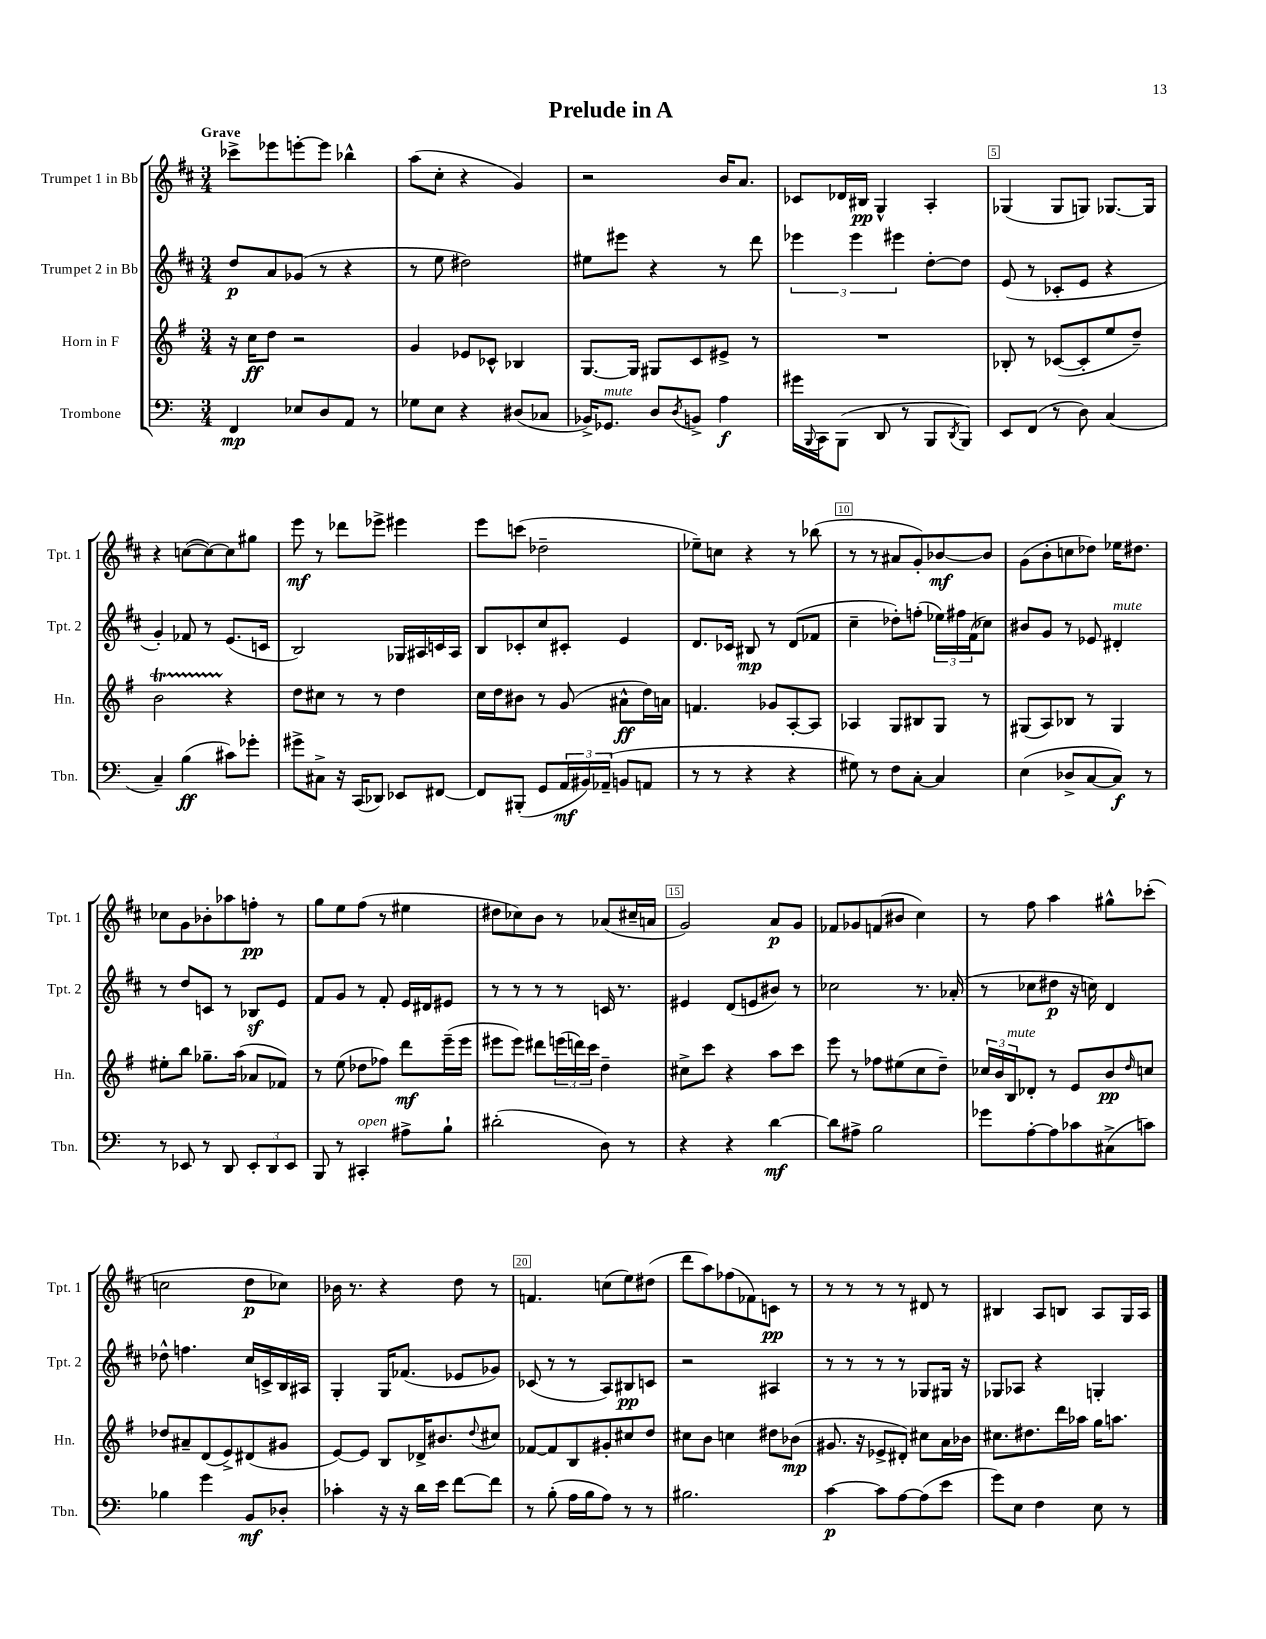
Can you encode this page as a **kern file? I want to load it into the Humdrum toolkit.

**kern	**dynam	**kern	**dynam	**kern	**dynam	**kern	**dynam
*part4	*part4	*part3	*part3	*part2	*part2	*part1	*part1
*staff4	*staff4	*staff3	*staff3	*staff2	*staff2	*staff1	*staff1
*I"Trombone	*	*I"Horn in F	*	*I"Trumpet 2 in Bb	*	*I"Trumpet 1 in Bb	*
*I'Tbn.	*	*I'Hn.	*	*I'Tpt. 2	*	*I'Tpt. 1	*
*clefF4	*	*clefG2	*	*clefG2	*	*clefG2	*
*k[]	*	*k[f#]	*	*k[f#c#]	*	*k[f#c#]	*
*M3/4	*	*M3/4	*	*M3/4	*	*M3/4	*
=1	=1	=1	=1	=1	=1	=1	=1
!	!	!	!	!	!	!LO:TX:a:B:t=Grave	!
4FF/	mp	16r	.	8dd/L	p	8ccc-X^\L	.
.	.	16cc\KL	ff	.	.	.	.
.	.	8dd\J	.	8a/	.	8eee-X\	.
8E-X/L	.	2r	.	(8g-X/J	.	[8eeen'\	.
8D/	.	.	.	8r	.	8eee\J]	.
8AA/J	.	.	.	4r	.	4bb-X^^\	.
8r	.	.	.	.	.	.	.
=2	=2	=2	=2	=2	=2	=2	=2
8G-X\L	.	4g/	.	8r	.	(8aa\L	.
8E\J	.	.	.	8ee\	.	8cc#'\J	.
4r	.	8e-X/L	.	2dd#X\)	.	4r	.
.	.	8c-X^^/J	.	.	.	.	.
(8D#X/L	.	4B-X/	.	.	.	4g/)	.
8C-X/J	.	.	.	.	.	.	.
=3	=3	=3	=3	=3	=3	=3	=3
16BB-X^/KL)	.	[8.G/L	.	8ee#X\L	.	2r	.
!LO:TX:a:i:t=mute	!	!	!	!	!	!	!
8.GG-X/J	.	.	.	.	.	.	.
.	.	.	.	8eee#X\J	.	.	.
.	.	16G/Jk]	.	.	.	.	.
8D/L	.	8G#X/L	.	4r	.	.	.
8qD/	.	.	.	.	.	.	.
8BBn^/J	.	8c/	.	.	.	.	.
4A\	f	8e#X^/J	.	8r	.	16b/KL	.
.	.	.	.	.	.	8.a/J	.
.	.	8r	.	8ddd\	.	.	.
=4	=4	=4	=4	=4	=4	=4	=4
16g#X\LL	.	2.r	.	6eee-X\	.	8c-X/L	.
8qqBBB/	.	.	.	.	.	.	.
16CC\J	.	.	.	.	.	.	.
(8BBB\J	.	.	.	.	.	16d-X/L	.
.	.	.	.	6eee-\	.	.	.
.	.	.	.	.	.	16B#X/JJ	pp
8DD/	.	.	.	.	.	4G^^/	.
.	.	.	.	6eee#X\	.	.	.
8r	.	.	.	.	.	.	.
8BBB/L	.	.	.	[8dd'\L	.	4A'/	.
8qDD/	.	.	.	.	.	.	.
8BBB/J)	.	.	.	8dd\J]	.	.	.
=5	=5	=5	=5	=5	=5	=5	=5
8EE/L	.	8B-X'/	.	(8e/	.	(4G-X/	.
(8FF/J	.	8r	.	8r	.	.	.
8r	.	([8c-X/L	.	8c-X'/L	.	8G-/L	.
8D\)	.	8c-'/]	.	8e/J	.	8Gn/J)	.
(4C/	.	8ee/	.	4r	.	[8.G-X/L	.
.	.	8dd~/J)	.	.	.	.	.
.	.	.	.	.	.	16G-/Jk]	.
!!LO:LB:g=z
=6	=6	=6	=6	=6	=6	=6	=6
4C~/)	.	2bt\	.	4g'/)	.	4r	.
(4B\	ff	.	.	8f-X/	.	([8ccn\L	.
.	.	.	.	8r	.	8cc\_)	.
8c#X\L)	.	4r	.	(8.e/L	.	8cc\]	.
8g-X'\J	.	.	.	.	.	8gg#X\J	.
.	.	.	.	16cn/Jk	.	.	.
=7	=7	=7	=7	=7	=7	=7	=7
8g#X^\L	.	8dd\L	.	2B/)	.	8eee\	mf
8C#X^\J	.	8cc#X\J	.	.	.	8r	.
16r	.	8r	.	.	.	8ddd-X\L	.
(16CC/KL	.	.	.	.	.	.	.
8DD-X/J)	.	8r	.	.	.	8eee-X^\J	.
8EE-X/L	.	4dd\	.	16G-X/LL	.	4eee#X\	.
.	.	.	.	16A#X/	.	.	.
[8FF#X/J	.	.	.	16cn/	.	.	.
.	.	.	.	16A#/JJ	.	.	.
=8	=8	=8	=8	=8	=8	=8	=8
8FF#/L]	.	16cc\LL	.	8B/L	.	8eee\L	.
.	.	16dd\J	.	.	.	.	.
(8BBB#X'/J	.	8b#X\J	.	8c-X'/	.	(8cccn\J	.
8GG/L	.	8r	.	8cc#/	.	2dd-X~\	.
24AA/L	mf	(8g/	.	8c#X'/J	.	.	.
24BB#X/)	.	.	.	.	.	.	.
(24AA-X~/JJ	.	.	.	.	.	.	.
8BBn/L	.	8a#X^^\L	ff	4e/	.	.	.
8AAn/J	.	16dd\L)	.	.	.	.	.
.	.	16an\JJ	.	.	.	.	.
=9	=9	=9	=9	=9	=9	=9	=9
8r	.	4.fn/	.	8.d/L	.	8ee-X~\L)	.
8r	.	.	.	.	.	8ccn\J	.
.	.	.	.	16c-X/Jk	.	.	.
4r	.	.	.	8B#X/	mp	4r	.
.	.	8g-X/L	.	8r	.	.	.
4r	.	[8A'/	.	(8d/L	.	8r	.
.	.	8A/J]	.	8f-X/J	.	(8bb-X\	.
=10	=10	=10	=10	=10	=10	=10	=10
8G#X\)	.	4A-X/	.	4cc#~\	.	8r	.
8r	.	.	.	.	.	8r	.
8F\L	.	8G/L	.	8dd-X'\L)	.	8a#X/L	.
[8C'\J	.	8B#X/	.	(8ffn'\J	.	8g'/)	.
4C/]	.	8G/J	.	24ee-X\LL)	.	[8b-X/	mf
.	.	.	.	24ff#X\	.	.	.
.	.	.	.	(24f#\J	.	.	.
.	.	8r	.	8cc-X\J)	.	8b-/J]	.
=11	=11	=11	=11	=11	=11	=11	=11
(4E\	.	(8G#X/L	.	8b#X/L	.	(8g\L	.
.	.	8A/)	.	8g/J	.	8b'\	.
8D-X^/L	.	8B-X/J	.	8r	.	8ccn\	.
[8C/	.	8r	.	8e-X/	.	8dd-X\J)	.
!	!	!	!	!LO:TX:a:i:t=mute	!	!	!
8C/J])	f	4G#/	.	4d#X'/	.	16ee-X\KL	.
.	.	.	.	.	.	8.dd#X\J	.
8r	.	.	.	.	.	.	.
!!LO:LB:g=z
=12	=12	=12	=12	=12	=12	=12	=12
8r	.	8ee#X'\L	.	8r	.	8cc-X\L	.
8EE-X/	.	8bb\J	.	8dd/L	.	8g\	.
8r	.	8.gg-X~\L	.	8cn/J	.	8b-X'\	.
8DD/	.	.	.	8r	.	8aa-X\	.
.	.	(16aa\Jk	.	.	.	.	.
12EE-'/L	.	8a-X/L	.	8B-Xz/L	.	8ffn'\J	pp
12DD/	.	.	.	.	.	.	.
.	.	8f-X/J)	.	8e/J	.	8r	.
12EE-/J	.	.	.	.	.	.	.
=13	=13	=13	=13	=13	=13	=13	=13
8BBB/	.	8r	.	8f#/L	.	8gg\L	.
8r	.	(8ee\	.	8g/J	.	8ee\	.
!LO:TX:a:i:t=open	!	!	!	!	!	!	!
4CC#X'/	.	8dd-X\L	.	8r	.	(8ff#\J	.
.	.	8ff-X\J)	.	8f#'/	.	8r	.
8A#X^\L	.	8ddd\L	mf	16e/LL	.	4ee#X\	.
.	.	.	.	16d#X/J	.	.	.
8B`\J	.	(16eee~\L	.	8e#X/J	.	.	.
.	.	16eee\JJ	.	.	.	.	.
=14	=14	=14	=14	=14	=14	=14	=14
(2d#X'\	.	8eee#X\L	.	8r	.	8dd#X\L	.
.	.	8eee#\J)	.	8r	.	8cc-X\)	.
.	.	8ddd#X\L	.	8r	.	8b\J	.
.	.	(24eeen\L	.	8r	.	8r	.
.	.	24dddn\)	.	.	.	.	.
.	.	24ccc\JJ	.	.	.	.	.
8D\)	.	4dd~\	.	16cn/	.	(8a-X/L	.
.	.	.	.	8.r	.	.	.
8r	.	.	.	.	.	16cc#X~/L	.
.	.	.	.	.	.	16an/JJ	.
=15	=15	=15	=15	=15	=15	=15	=15
4r	.	8cc#X^\L	.	4e#X/	.	2g/)	.
.	.	8ccc\J	.	.	.	.	.
4r	.	4r	.	(8d/L	.	.	.
.	.	.	.	8en/	.	.	.
[4d\	mf	8aa\L	.	8b#X/J)	.	8a/L	p
.	.	8ccc\J	.	8r	.	8g/J	.
=16	=16	=16	=16	=16	=16	=16	=16
8d\L]	.	8eee\	.	2cc-X\	.	8f-X/L	.
8A#X^\J	.	8r	.	.	.	8g-X/	.
2B\	.	8ff-X\L	.	.	.	(8fn/	.
.	.	(8ee#X\	.	.	.	8b#X/J	.
.	.	8cc\	.	8.r	.	4cc#\)	.
.	.	8dd~\J)	.	.	.	.	.
.	.	.	.	(16a-X'/	.	.	.
=17	=17	=17	=17	=17	=17	=17	=17
8g-X\L	.	24cc-X/LL	.	8r	.	8r	.
.	.	24b/	.	.	.	.	.
!	!	!LO:TX:a:i:t=mute	!	!	!	!	!
.	.	24B/J	.	.	.	.	.
[8A'\	.	8d-X'/J	.	8cc-X\L	.	8ff#\	.
8A\]	.	8r	.	8dd#X\J	p	4aa\	.
8c-X\	.	8e/L	.	16r	.	.	.
.	.	.	.	16ccn\)	.	.	.
(8C#X^\	.	8b/	pp	4d/	.	8gg#X^^\L	.
.	.	16qqdd/	.	.	.	.	.
8cn\J)	.	8ccn/J	.	.	.	(8ccc-X'\J	.
!!LO:LB:g=z
=18	=18	=18	=18	=18	=18	=18	=18
4B-X\	.	8dd-X/L	.	8dd-X^^\	.	2ccn\	.
.	.	8a#X~/	.	4.ffn\	.	.	.
4g\	.	(8d/	.	.	.	.	.
.	.	8e^/)	.	.	.	.	.
8BB/L	mf	(8d#X/	.	16cc#/LL	.	8dd\L	p
.	.	.	.	16cn^/	.	.	.
8D-X'/J	.	8g#X/J	.	16B/	.	8cc-X\J)	.
.	.	.	.	16A#X/JJ	.	.	.
=19	=19	=19	=19	=19	=19	=19	=19
4c-X'\	.	[8e/L)	.	4G'/	.	16b-X\	.
.	.	.	.	.	.	8.r	.
.	.	8e/J]	.	.	.	.	.
16r	.	8B/L	.	16G/KL	.	4r	.
16r	.	.	.	(8.f-X/J	.	.	.
16d\LL	.	16d-X^/K	.	.	.	.	.
16e\JJ	.	8.b#X/	.	.	.	.	.
[8f\L	.	.	.	8e-X/L	.	8dd\	.
.	.	8qqdd/	.	.	.	.	.
8f\J]	.	8cc#X/J	.	8g-X/J)	.	8r	.
=20	=20	=20	=20	=20	=20	=20	=20
8r	.	[8f-X/L	.	(8c-X/	.	4.fn/	.
(8B'\	.	8f-/]	.	8r	.	.	.
16A\LL	.	8B/	.	8r	.	.	.
16B\J	.	.	.	.	.	.	.
8A\J)	.	8g#X'/	.	8A/L)	.	(8ccn\L	.
8r	.	8cc#X/	.	8B#X/	pp	8ee\)	.
8r	.	8dd/J	.	8cn/J	.	(8dd#X\J	.
=21	=21	=21	=21	=21	=21	=21	=21
2.B#X\	.	8cc#X\L	.	2r	.	8ddd\L	.
.	.	8b\J	.	.	.	8aa\)	.
.	.	4ccn\	.	.	.	(8ff-X\	.
.	.	.	.	.	.	8f-X\)	.
.	.	8dd#X\L	.	4A#X/	.	8cn\J	pp
.	.	(8b-X\J	mp	.	.	8r	.
=22	=22	=22	=22	=22	=22	=22	=22
[4c\	p	8.g#X/	.	8r	.	8r	.
.	.	.	.	8r	.	8r	.
.	.	16r	.	.	.	.	.
8c\L]	.	8e-X^/L	.	8r	.	8r	.
[8A\	.	8d#X'/J)	.	8r	.	8r	.
(8A\]	.	8cc#X\L	.	8G-X/L	.	8d#X/	.
8e\J	.	16a\L	.	16G#X/Jk	.	8r	.
.	.	16b-X\JJ	.	16r	.	.	.
=23	=23	=23	=23	=23	=23	=23	=23
8g\L)	.	8.cc#X\L	.	8G-X/L	.	4B#X/	.
8E\J	.	.	.	8A-X/J	.	.	.
.	.	8.dd#X\	.	.	.	.	.
4F\	.	.	.	4r	.	8A/L	.
.	.	16ddd\L	.	.	.	8Bn/J	.
.	.	16aa-X\JJ	.	.	.	.	.
8E\	.	16gg\KL	.	4Gn'/	.	8A/L	.
.	.	8.aan\J	.	.	.	.	.
8r	.	.	.	.	.	16G/L	.
.	.	.	.	.	.	16A/JJ	.
==	==	==	==	==	==	==	==
*-	*-	*-	*-	*-	*-	*-	*-
